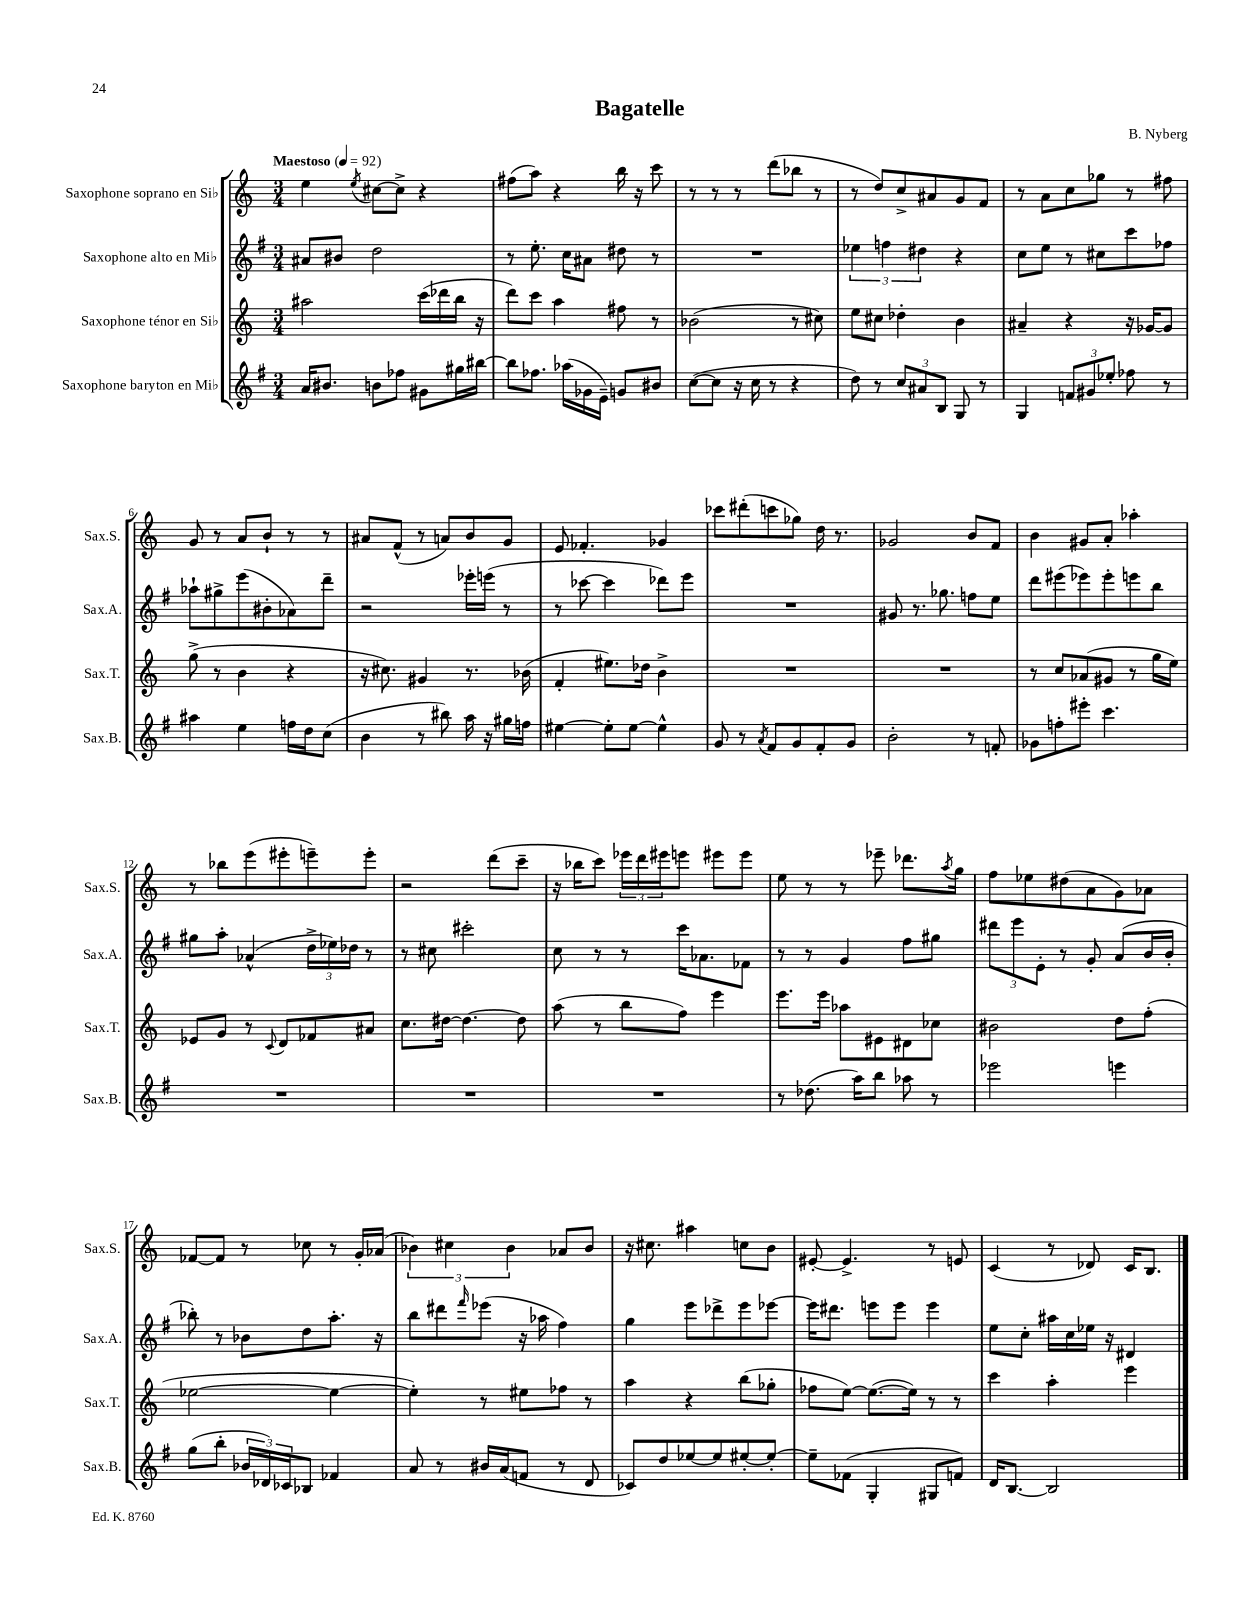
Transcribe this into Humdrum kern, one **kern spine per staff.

**kern	**kern	**kern	**kern
*staff4	*staff3	*staff2	*staff1
*clefG2	*clefG2	*clefG2	*clefG2
*k[f#]	*k[]	*k[f#]	*k[]
*M3/4	*M3/4	*M3/4	*M3/4
*MM92	*MM92	*MM92	*MM92
16a	2aa#	8a#	4ee
8.b#	.	.	.
.	.	8b#	.
.	.	.	8qee
8b	.	2dd	[8cc#
8ff-	.	.	8cc#^]
8g#	(16ccc	.	4r
.	16ddd-	.	.
16gg#	16bb	.	.
[16bb#	16r	.	.
=	=	=	=
8bb#]	8ddd)	8r	(8ff#
8.ff-	8ccc	8.ee'	8aa)
.	4aa	.	4r
(16aa-	.	16cc	.
16g-	.	8a#	.
16e~)	.	.	.
8g	8ff#	8dd#	16bb
.	.	.	16r
8b#	8r	8r	8ccc
=	=	=	=
([8cc	(2b-	2.r	8r
8cc]	.	.	8r
16r	.	.	8r
16cc	.	.	.
8r	.	.	(8ddd
4r	8r	.	8bb-
.	8cc#)	.	8r
=	=	=	=
8dd)	8ee	6ee-	8r
8r	8cc#	.	8dd)
.	.	6ff	.
12cc	4dd-'	.	8cc^
12a#	.	6dd#	.
.	.	.	8a#
12B	.	.	.
8G	4b	4r	8g
8r	.	.	8f
=	=	=	=
4G	4a#~	8cc	8r
.	.	8ee	8a
12f	4r	8r	8cc
12g#	.	.	.
.	.	8cc#	8gg-
12ee-'	.	.	.
8ff-	16r	8ccc	8r
.	[16g-	.	.
8r	8g-]	8ff-	8ff#
=	=	=	=
4aa#	(8gg^	8aa-`	8g
.	8r	8gg#^	8r
4ee	4b	(8eee	8a
.	.	8b#'	8b`
16ff	4r	8a-)	8r
16dd	.	.	.
(8cc	.	8ddd~	8r
=	=	=	=
4b	16r	2r	8a#
.	8.cc#)	.	.
.	.	.	(8f^^
8r	4g#	.	8r
8bb#)	.	.	8a)
16aa	8.r	16eee-'	8b
16r	.	(16eee	.
16gg#	.	8r	8g
16ff	(16b-	.	.
=	=	=	=
[4ee#	4f'	8r	8e
.	.	[8ccc-	4.f-'
8ee#']	8.ee#)	4ccc-]	.
[8ee#	.	.	.
.	16dd-	.	.
4ee#^^]	4b^	8ddd-)	4g-
.	.	8eee	.
=	=	=	=
8g	2.r	2.r	8ccc-
8r	.	.	(8ddd#'
8qa	.	.	.
8f#	.	.	8ccc
8g	.	.	8gg-)
8f#'	.	.	16dd
.	.	.	8.r
8g	.	.	.
=	=	=	=
2b'	2.r	8g#	2g-
.	.	8.r	.
.	.	8.gg-	.
8r	.	8ff	8b
8f'	.	8ee	8f
=	=	=	=
8g-	8r	8ddd	4b
8ff'	8cc	(8eee#	.
8eee#'	(8a-	8eee-)	8g#
4.ccc	8g#	8eee-'	8a'
.	8r	8eee	4aa-'
.	16gg	8bb	.
.	16ee)	.	.
=	=	=	=
2.r	8e-	8gg#	8r
.	8g	8aa'	8bb-
.	8r	(4a-^^	(8eee
.	8qqc	.	.
.	8d	.	8eee#'
.	8f-	24dd^	8eee~)
.	.	24ee-)	.
.	.	24dd-	.
.	8a#	8r	8eee'
=	=	=	=
2.r	8.cc	8r	2r
.	.	8cc#	.
.	[16dd#	.	.
.	4.dd#_	2ccc#'	.
.	.	.	(8ddd
.	8dd#]	.	8ccc~
=	=	=	=
2.r	(8aa	8cc	16r
.	.	.	16bb-
.	8r	8r	8ccc)
.	8bb	8r	24eee-
.	.	.	24ddd
.	.	.	24eee#
.	8ff)	16ccc	8eee
.	.	8.a-	.
.	4eee	.	8eee#
.	.	8f-	8eee#
=	=	=	=
8r	8.eee	8r	8ee
(8.dd-	.	8r	8r
.	16eee	.	.
.	8aa-	4g	8r
16aa)	.	.	.
8bb	8e#	.	8eee-~
8aa-	8d#	8ff#	8.ddd-
8r	8cc-	8gg#	.
.	.	.	8qaa
.	.	.	16gg
=	=	=	=
2eee-	2b#	12ddd#	8ff
.	.	12eee	.
.	.	.	8ee-
.	.	12e'	.
.	.	8r	(8dd#
.	.	8g'	8a
4eee	8dd	(8a	8g)
.	(8ff'	16b	8a-
.	.	16b'	.
=	=	=	=
(8gg	[2ee-	8bb-')	[8f-
8bb'	.	8r	8f-]
24b-	.	8b-	8r
24d-)	.	.	.
24c-	.	.	.
8B-	.	8dd	8cc-
4f-	4ee-_	8.aa'	8r
.	.	.	16g'
.	.	16r	(16a-
=	=	=	=
8a	4ee-'])	8bb	6b-)
8r	.	8ddd#	.
.	.	.	6cc#
.	.	16qqfff#	.
16b#	8r	(8eee-	.
(16a	.	.	.
.	.	.	6b-
8f	8ee#	16r	.
.	.	16aa-	.
8r	8ff-	4ff#)	8a-
8d	8r	.	8b-
=	=	=	=
8c-)	4aa	4gg	16r
.	.	.	8.cc#
8dd	.	.	.
[8ee-	4r	8eee	4aa#
8ee-]	.	8ddd-^	.
[8ee#'	(8bb	8eee	8cc
8ee#'_	8gg-'	[8eee-	8b
=	=	=	=
8ee#~]	8ff-	16eee-]	[8e#'
.	.	8.ddd#	.
(8f-	[8ee)	.	4.e#^]
4G'	(8.ee_	8eee	.
.	.	8eee	.
.	16ee])	.	.
8G#	8r	4eee	8r
8f)	8r	.	8e
=	=	=	=
16d	4ccc	8ee	(4c
[8.B	.	.	.
.	.	8cc'	.
2B]	4aa'	16aa#	8r
.	.	16cc	.
.	.	16ee-	8d-)
.	.	16r	.
.	4eee	4d#	16c
.	.	.	8.B
==	==	==	==
*-	*-	*-	*-
